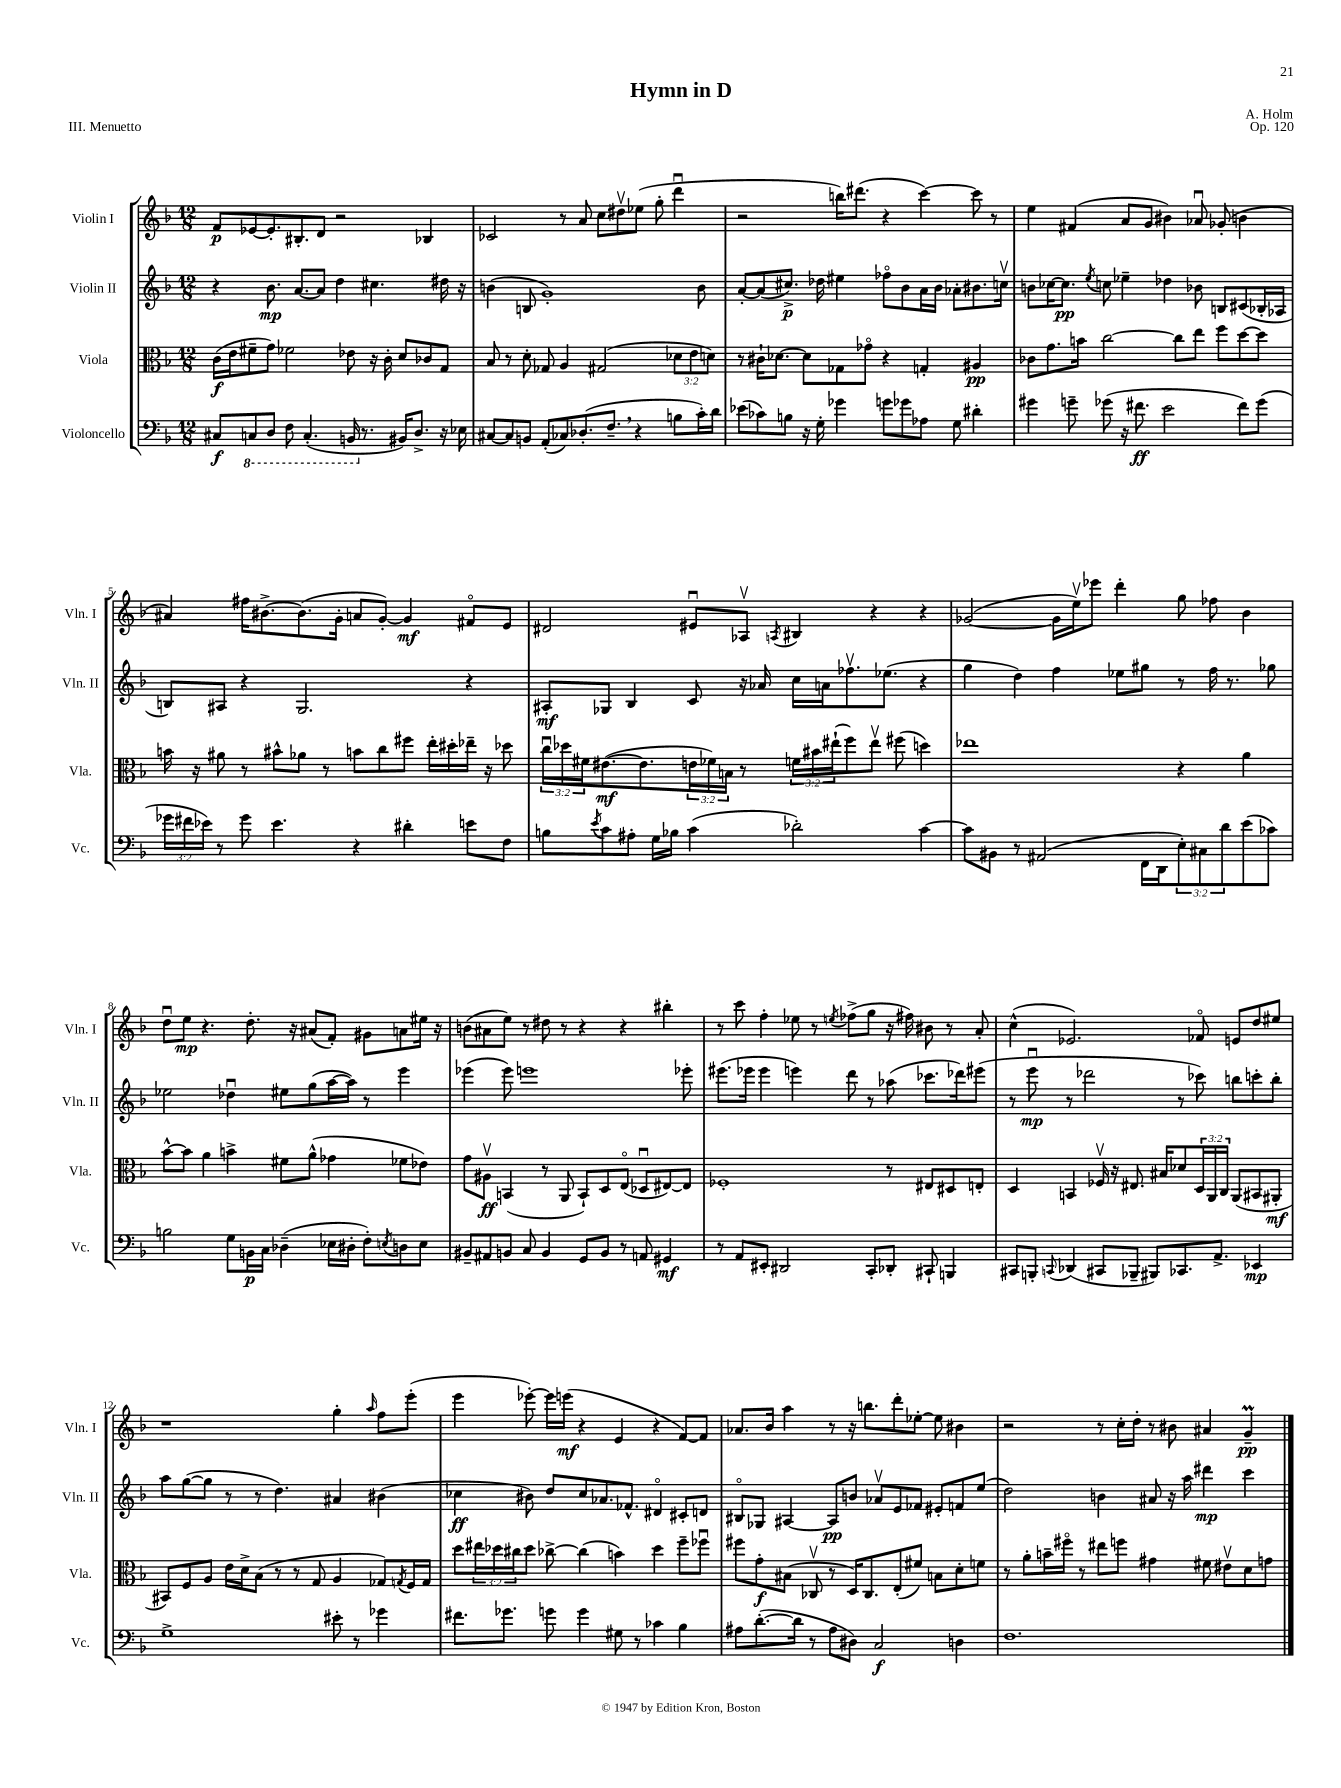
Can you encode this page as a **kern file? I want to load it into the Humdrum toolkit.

**kern	**kern	**kern	**kern
*staff4	*staff3	*staff2	*staff1
*clefF4	*clefC3	*clefG2	*clefG2
*k[b-]	*k[b-]	*k[b-]	*k[b-]
*M12/8	*M12/8	*M12/8	*M12/8
8C#/L	(16c\LL	4r	8f/L
.	16e\J	.	.
8CC/	8f#~\	.	[8e-/
8DD/J	8g\J)	8.b-\	8.e-'/]
8FF\	2f-\	.	.
.	.	[8.a/L	8.B#'/
(4.CC'/	.	.	.
.	.	8a/]J	8d/J
.	.	4dd\	2r
16BBB/	8e-\	.	.
8.r	.	.	.
.	16r	4.cc#\	.
.	16c'\	.	.
16BB#/LK)	8d/L	.	.
8.D^/J	.	.	.
.	8c-/	.	4B-/
16r	8G/J	16dd#\	.
16E-\	.	16r	.
=	=	=	=
[8C#/L	8B-/	(4b\	2c-/
8C#/]	8r	.	.
8BB/J	8d'\	8B/	.
(8AA'/L	8G-/	1g')	.
8C-/)	4A/	.	8r
(8.D-'/	.	.	8a/
.	(2G#/	.	8cc\L
8.F~/J	.	.	.
.	.	.	8dd#v\
4r	.	.	(8ee-\J
.	.	.	8gg'\
8B\L	12d-\L	.	4dddu\
.	12e\	.	.
16c'\L)	.	8b\	.
.	12d\J)	.	.
16d\JJ	.	.	.
=	=	=	=
(8e-\L	8r	[8a'/L	2r
8c-\)	16c#`\LK	(8a/]	.
.	[8.d-\J	.	.
8B\J	.	8.cc#^/J)	.
16r	8d-\]L	.	.
16G'\	.	16dd-\	.
4g-\	8G-\	4ee#\	16bb\LK)
.	.	.	(8.ddd#\J
.	8g-o\J	.	.
8g\L	4r	8ff-o\L	4r
8g-\	.	8b-\	.
8A-\J	4G'/	16a\L	[4ccc\)
.	.	16b-\JJ	.
8G\	.	8a-'\L	.
4d#'\	4A#/	8.b#\	8ccc\]
.	.	.	8r
.	.	16ccv\Jk	.
=	=	=	=
4g#\	8c-\L	8b\L	4ee\
.	8.g\	[16cc-\K	.
.	.	8.cc-\]J	.
8g~\	.	.	(4f#/
.	16b\Jk	.	.
.	.	8qee/	.
(8g-\	[2cc\	8cc\	.
16r	.	4ee-~\	8a/L
8.f#\	.	.	.
.	.	.	8g/J
2e\	.	4dd-\	4b#\)
.	8cc\]L	.	.
.	8ee\J	8b-\	8a-u/
.	8ff\L	8B/L	(8g-'/
8f#\L)	[8dd\	(8c#/	4b\
(8g-\J	8dd\]J	16B-'/L	.
.	.	16A-/JJ	.
=	=	=	=
24g-\LL	16b\	8B/L)	4a#/)
24f#\	.	.	.
.	16r	.	.
24e-\JJ)	.	.	.
8r	8a#\	8A#/J	.
8g-\	8r	4r	16ff#\LK
.	.	.	[8.b#^\
4.e-\	8b#^^\L	.	.
.	8a-\J	2.G/	(8.b#\]
.	8r	.	.
.	.	.	16g'\Jk
4r	8b\L	.	8a/L
.	8cc\	.	[8g'/J)
4d#'\	8ff#\J	.	4g/]
.	16ee'\LL	.	.
.	16dd#'\	.	.
8e\L	16ee-~\JJ	4r	8f#o/L
.	16r	.	.
8F\J	8dd-\	.	8e/J
=	=	=	=
8B\L	24ccu\LL	8A#'/L	2d#/
.	24dd-\	.	.
.	24f#\J	.	.
8qe/	.	.	.
8c\	([8.e#\	8G-/J	.
8A#'\J	.	4B-/	.
.	8.e#\]	.	.
16G\LL	.	.	.
16B-\JJ	.	.	.
(4c\	24e\L	8c/	8e#u/L
.	24f-\)	.	.
.	24B\JJ	.	.
.	8r	16r	8A-v/J
.	.	16a-/	.
.	.	.	8qA/
2d-'\)	24f\LL	16cc\LL	4B#/
.	24b#\	.	.
.	.	16a\J	.
.	(24ee#`\J	.	.
.	8ff\)	8.ff-v\	.
.	8ee#v\J	.	4r
.	.	(8.ee-\J	.
.	(8ff#\	.	.
[4c\	4dd\)	4r	4r
=	=	=	=
8c\]L	1ee-	4gg\	([2g-/
8BB#\J	.	.	.
8r	.	4dd\)	.
(2AA#/	.	.	.
.	.	4ff\	16g-\]LL
.	.	.	16eev\J)
.	.	.	8eee-\J
.	.	8ee-\L	4ddd'\
16FF\LL	.	8gg#\J	.
16DD\J	.	.	.
12E'\)	4r	8r	8gg\
12C#\	.	.	.
.	.	16ff\	8ff-\
12d\	.	.	.
.	.	8.r	.
(8e\	4a\	.	4b-\
8c-\J)	.	8gg-\	.
=	=	=	=
2B\	[8b-^^\L	2ee-\	8ddu\L
.	8b-\]J	.	8ee\J
.	4a\	.	4.r
8G\L	4b^\	4dd-u\	.
16BB\L	.	.	8.dd'\
16C\JJ	.	.	.
(4D-~\	8f#\L	8ee#\L	.
.	.	.	16r
.	(8a^^\J	(8gg\	(8a#/L
16E-\LL	4g-\	[16aa\L	8f'/J)
16D#'\JJ	.	16aa\]JJ)	.
8F'\L)	.	8r	8g#\L
8qE/	.	.	.
8D\	8f-\L	4eee\	8a\
8E\J	8e-\J)	.	16ee#\Jk
.	.	.	16r
=	=	=	=
8BB#~/L	8g\L	(4eee-\	(8b\L
8AA#/	8A#v\J	.	8a#\
8BB/J	(4BB/	8eee-\)	8ee\J)
8C/	.	1eee	8r
4BB/	8r	.	8dd#\
.	8AA/	.	8r
8GG/L	8BB`/L)	.	4r
8BB/J	8D/	.	.
8r	(8Eo/J	.	4r
8AA/	8D-u/L	.	.
4GG#/	[8E#/)	.	4bb#'\
.	8E#/]J	8eee-'\	.
=	=	=	=
8r	1F-'	(8.eee#\L	8r
8AA/L	.	.	8ccc\
.	.	16eee-\Jk	.
8EE#'/J	.	4eee-\	4ff'\
2DD#/	.	.	.
.	.	4eee\)	8ee-\
.	.	.	8r
.	.	.	8qee/
.	.	8ddd\	(8ff-^\L
8CC'/L	.	8r	8gg\J
8DD-'/J	8r	(8aa-\	16r
.	.	.	16ff#\)
8CC#`/	8E#/L	8.ccc-\L	8b#\
4BBB/	8D#/	.	8r
.	.	16ddd-\k)	.
.	8E'/J	(8eee#\J	8a'/
=	=	=	=
8CC#/L	4D/	8r	(4cc^^\
8BBB'/J	.	8eeeu\	.
8qqCC/	.	.	.
(4DD-/	4BB/	8r	2.e-/)
.	.	2ddd-\	.
8CC#/L	16F-v/	.	.
.	16r	.	.
8BBB-~/J	8.E#/	.	.
8BBB#/L)	.	.	.
.	16B#/LK	.	.
8.CC-/	8d-/	8r	.
.	24D/L	8ccc-\)	8f-o/
.	24AA/	.	.
8.AA^/J	.	.	.
.	24C/JJ	.	.
.	(8AA/L	8bb\L	8e/L
4EE-/	8BB#/	8ccc'\	8dd/
.	8AA#'/J	8bb'\J	8ee#/J
=	=	=	=
1G^	8BB#/L)	8aa\L	1r
.	8F/	([8gg\	.
.	8A/J	8gg\]J	.
.	16e\LL	8r	.
.	16d^\J	.	.
.	(8B-\J	8r	.
.	8r	4.dd\)	.
.	8r	.	.
.	8G/	.	.
8e#'\	4A/	4a#/	4gg'\
8r	.	.	.
.	.	.	16qqaa/
4g-\	8G-/L)	(4b#\	8ff\L
.	8qG/	.	.
.	16F/L	.	(8eee'\J
.	16G/JJ	.	.
=	=	=	=
8.f#\L	8dd\L	4cc-\	4eee\
.	24ee#\L	.	.
.	24dd-\	.	.
8.g-\J	.	.	.
.	24cc#\J	.	.
.	8dd-\J	8b#\)	[8eee-'\)
8g\	[8cc-^\	8dd/L	16eee-\]LL
.	.	.	(16eee\JJ
4g\	(4cc-\]	8cc-/	4r
.	.	8.a-/	.
8G#\	4b\)	.	4e/
.	.	8.f-^^/J	.
8r	.	.	.
4c-\	4dd-\	4d#o/	4r
4B-\	8ff~\L	8c#'/L	[8f/L)
.	8ff-u\J	8d/J	8f/]J
=	=	=	=
8A#\L	8ff#\L	8B#o/L	8.a-/L
([8.d'\	8g'\	8G-/J	.
.	.	.	16b-/Jk
.	(8B#\J	[4A#/	4aa\
16d\]Jk	.	.	.
8r	8C-v/	.	.
8A#\L	8r	8A#/]L	8r
8D#\J)	16D/LK)	8b/J	16r
.	8.C-/	.	8.bb\L
2C/	.	8a-v/L	.
.	(8E'/	8e/	8ddd'\
.	8f#/J)	8f-/J	[8ee-'\J
.	8B\L	8e#'/L	8ee-\]
4D\	8d'\	8f/	4b#\
.	8f\J	(8ee/J	.
=	=	=	=
1.F	8r	2dd\)	2r
.	8a'\L	.	.
.	16b~\L	.	.
.	16ff#o\JJ	.	.
.	8r	.	.
.	8ee#\L	4b\	8r
.	8ff\J	.	16cc'\LL
.	.	.	16dd'\JJ
.	4g#\	8a#/	8r
.	.	16r	8b#\
.	.	16aa\	.
.	8f#\	4ddd#\	4a#/
.	8e#v\L	.	.
.	8d\	4ccc\	4g~/
.	8g\J	.	.
==	==	==	==
*-	*-	*-	*-
